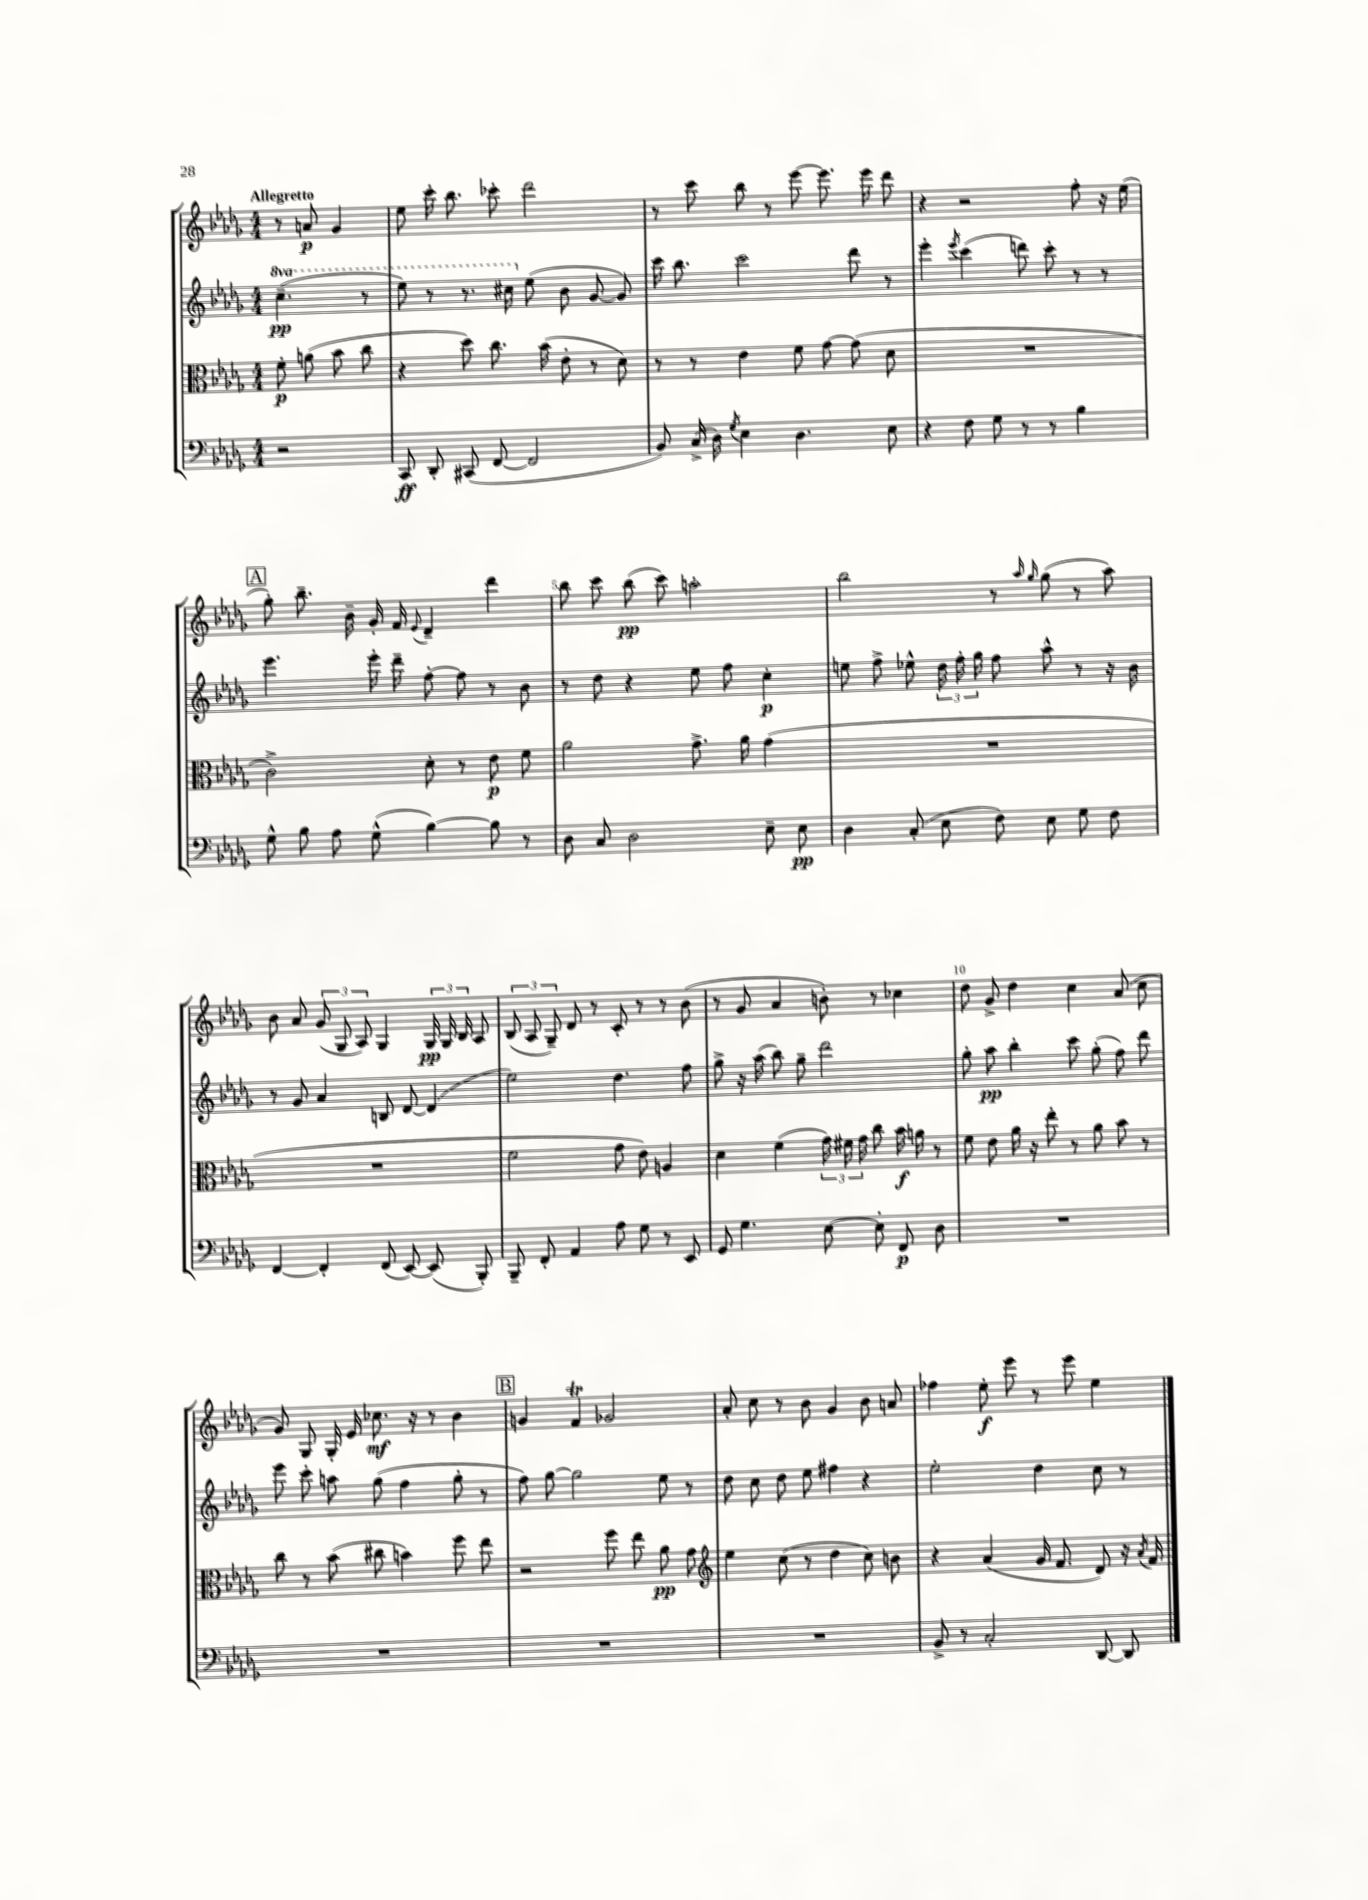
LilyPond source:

<<
\new StaffGroup <<
\new Staff = "s0" {
    \clef treble \key des \major \numericTimeSignature \time 4/4 \partial 2 \tempo "Allegretto"
    \autoBeamOff r8 a'8\p ges'4 |
    ees''8 c'''16-. bes''8. ces'''8-. des'''2 |
    r8 c'''8 bes''8 r8 ees'''8~ ees'''8. ees'''16 des'''8 |
    r4 r2 f''8-. r16 ees''16( |
    \mark \markup { \box "A" } ges''8-.) bes''8.-- bes'16-- ges'16-. f'16 \appoggiatura { ees'8 } des'4-- des'''4 |
    bes''8 c'''8 bes''8\pp( c'''8) a''2-. |
    bes''2 r8 \grace { aes''16 ges''16 } ges''8( r8 aes''8) |
    bes'8 aes'8 \tuplet 3/2 { ges'8( ges8 aes8) } ges4 \tuplet 3/2 { ges16\pp ges16 bes16 } aes8 |
    \tuplet 3/2 { bes8( aes8 ges8--) } des'8 r8 c'8-. r8 r8 bes'8( |
    r8 ges'8 aes'4 b'8-.) r8 ces''4 |
    des''8 ges'8-> des''4 c''4 aes'8( c''8 |
    ges'8) ges8 ges16-. ees'16 ces''8.\mf r16 r8 bes'4 |
    \mark \markup { \box "B" } g'4 f'4\trill ges'2 |
    aes'8-. c''8 r8 bes'8 ges'4 bes'8 a'8 |
    fes''4 ees''8-.\f ees'''8 r8 ees'''8 ees''4 \bar "|." |
}
\new Staff = "s1" {
    \clef treble \key des \major \numericTimeSignature \time 4/4 \set Staff.ottavationMarkups = #ottavation-simple-ordinals \partial 2
    \autoBeamOff \ottava #1 c'''4.--\pp( r8 |
    ees'''8) r8 r8. cis'''16 \ottava #0 ees''8( bes'8 ges'8~ ges'8) |
    c'''16 bes''8. c'''2 des'''8 r8 |
    ees'''4-. \acciaccatura { ees'''8 } c'''4( d'''8) c'''8-. r8 r8 |
    \mark \markup { \box "A" } ees'''4. ees'''16-. des'''16-- f''8~-. f''8 r8 bes'8 |
    r8 des''8 r4 ees''8 f''8 c''4-.\p |
    e''8 f''8-> ees''8-^ \tuplet 3/2 { des''16 f''16-. ges''16 } f''8 aes''8-^ r8 r16 bes'16 |
    r8 ges'8 aes'4 b8 des'8~ des'4( |
    ees''2) des''4. f''8 |
    ges''8-> r16 aes''16( bes''8) ges''8-- des'''2 |
    ges''8-. aes''8\pp bes''4-. c'''8 ges''8-.( f''8) des'''8 |
    ees'''8 c'''8-. a''8 ges''8( f''4 ges''8-. r8 |
    \mark \markup { \box "B" } f''8) ges''8~ ges''2 ees''8 r8 |
    des''8 c''8 des''8 ees''8 fis''4 r4 |
    ees''2-. des''4 c''8 r8 \bar "|." |
}
\new Staff = "s2" {
    \clef alto \key des \major \numericTimeSignature \time 4/4 \partial 2
    \autoBeamOff f'8-.\p a'8( bes'8 c''8 |
    r4 des''8) c''8. bes'16( ees'8-. r8 des'8) |
    r8 r8 ees'4 f'8 ges'8~ ges'8( des'8 |
    R1 |
    \mark \markup { \box "A" } c'2->) des'8-. r8 ees'8\p f'8 |
    aes'2 ges'8.-> aes'16 ges'4( |
    R1 |
    R1 |
    f'2 ges'8 ees'8) a4 |
    des'4 f'4( \tuplet 3/2 { ges'16) fis'16 ges'16 } c''8 bes'16\f a'16 r8 |
    f'8 ees'8 aes'16 r16 ees''8-. r8 aes'8 bes'8 r8 |
    c''8 r8 bes'8( cis''8 b'4) f''8 ees''8 |
    \mark \markup { \box "B" } r2 f''8 ees''8 aes'8\pp ges'8 |
    \clef treble ees''4 c''8( r8 des''4 c''8) b'8 |
    r4 aes'4( ges'16 f'8. des'8) r16 \acciaccatura { aes'8 } f'16 \bar "|." |
}
\new Staff = "s3" {
    \clef bass \key des \major \numericTimeSignature \time 4/4 \partial 2
    \autoBeamOff r2 |
    c,8\ff des,8-. cis,8( f,8~ f,2 |
    bes,8) c16->( des16) \acciaccatura { ges8 } ees4 des4. ees8 |
    r4 f8 ges8 r8 r8 bes4 |
    \mark \markup { \box "A" } ges8-^ bes8 aes8 ges8-^( bes4~) bes8 r8 |
    des8 c8 des2 ees8-- ees8\pp |
    des4 c8-.( ees8 f8) ees8 ges8 f8 |
    f,4~ f,4-. f,8( ees,8~) ees,8( bes,,8-.) |
    bes,,8-- f,8-. aes,4 aes8 ges8 r8 ees,8 |
    ges,8 ges4. ees8~ ees8-. f,8\p des8 |
    R1 |
    R1 |
    \mark \markup { \box "B" } R1 |
    R1 |
    bes,8-> r8 c2-. des,8~ des,8 \bar "|." |
}
>>
>>
\layout { \context { \Score \override BarNumber.break-visibility = ##(#f #t #t) barNumberVisibility = #(every-nth-bar-number-visible 5) } }
